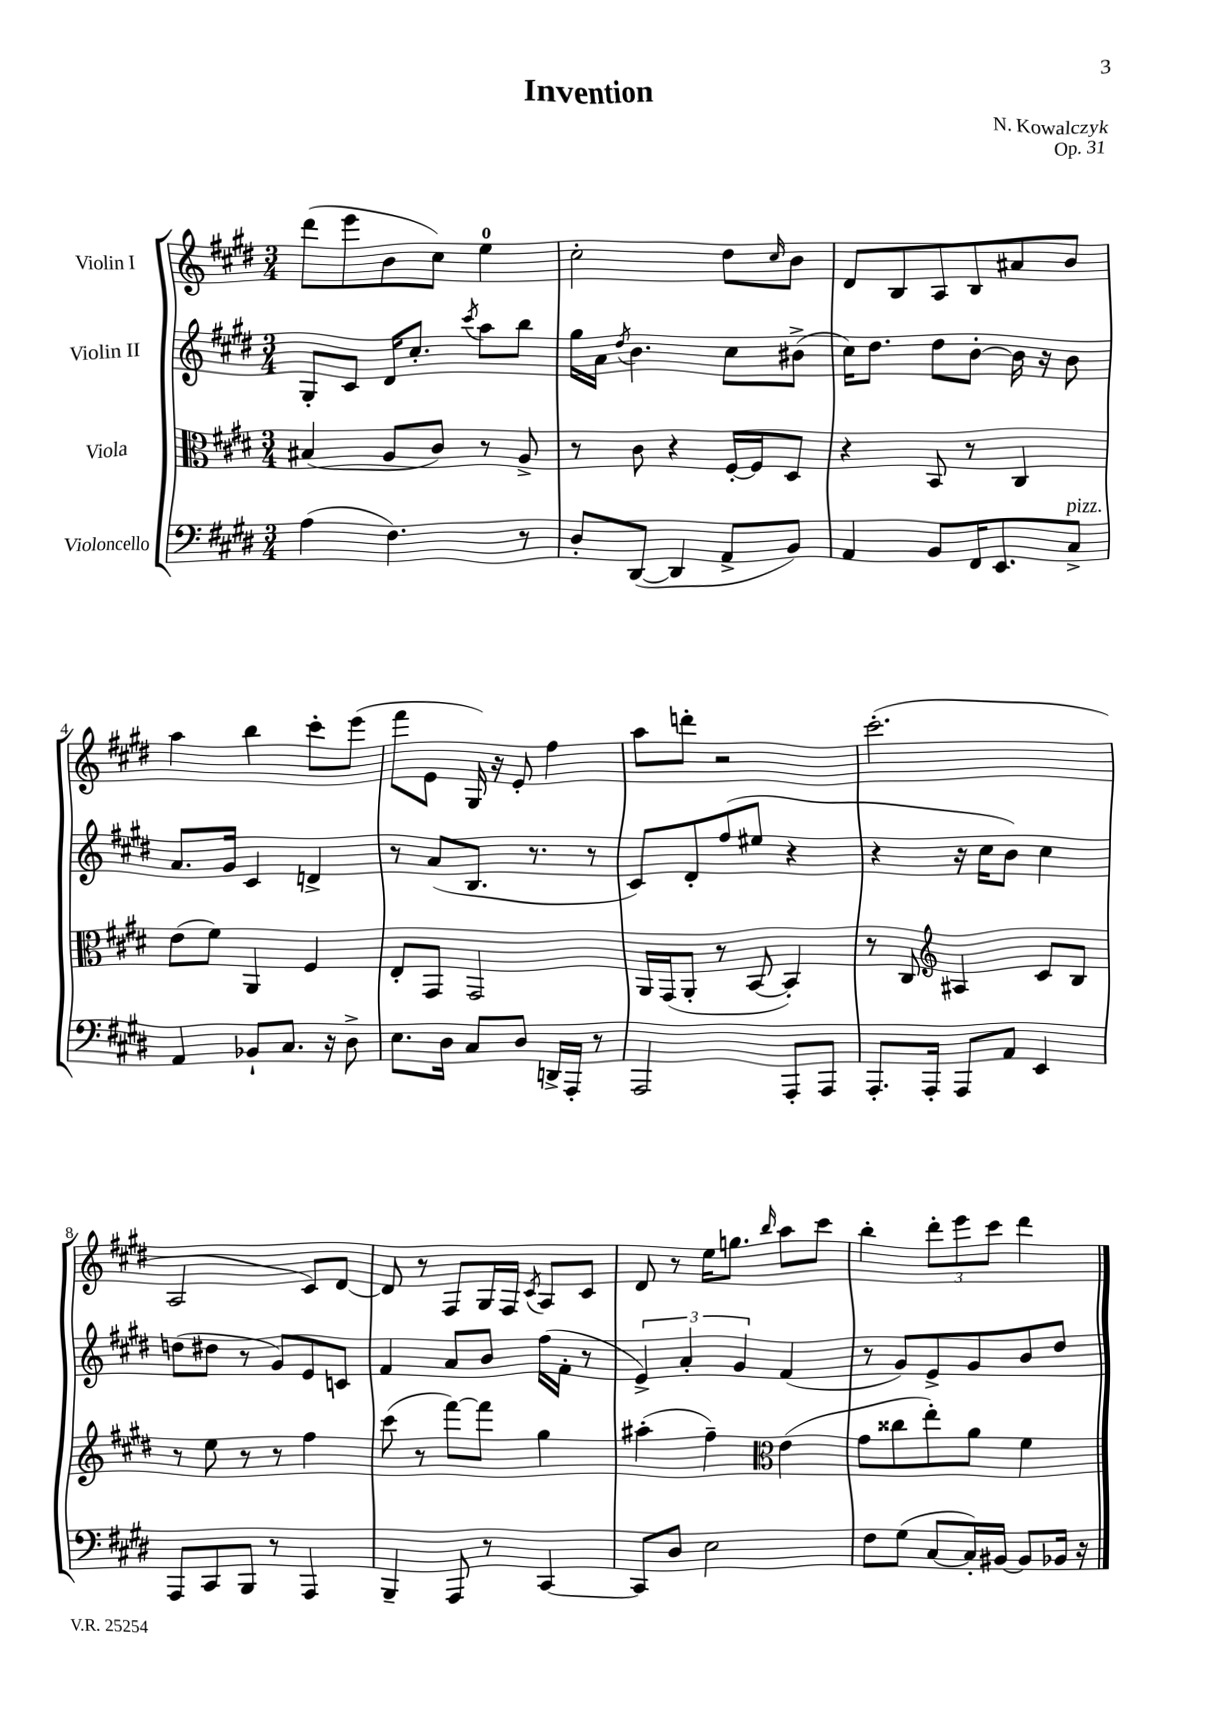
\header { title = "Invention" composer = "N. Kowalczyk" opus = "Op. 31" }
<<
\new StaffGroup <<
\new Staff = "s0" \with { instrumentName = "Violin I" } {
    \clef treble \key e \major \numericTimeSignature \time 3/4
    dis'''8( e'''8 b'8 cis''8) e''4-0 |
    cis''2-. dis''8 \grace { cis''16 } b'8 |
    dis'8 b8 a8 b8 ais'8 b'8 |
    a''4 b''4 cis'''8-. e'''8( |
    fis'''8 e'8 gis16) r16 e'8-. fis''4 |
    a''8 d'''8-. r2 |
    cis'''2.-.( |
    a2 cis'8) dis'8~ |
    dis'8 r8 fis8 gis16 fis16 \acciaccatura { cis'8 } a8 cis'8 |
    dis'8 r8 e''16 g''8. \grace { b''16 } a''8 cis'''8 |
    b''4-. \tuplet 3/2 { dis'''8-. e'''8 cis'''8 } dis'''4 \bar "|." |
}
\new Staff = "s1" \with { instrumentName = "Violin II" } {
    \clef treble \key e \major \numericTimeSignature \time 3/4
    gis8-. cis'8 dis'16 cis''8.-. \acciaccatura { cis'''8 } a''8 b''8 |
    gis''16 a'16 \acciaccatura { dis''8 } b'4. cis''8 bis'8->( |
    cis''16) dis''8. dis''8 b'8~-. b'16 r16 b'8 |
    a'8. gis'16 cis'4 d'4-> |
    r8 a'8( b8. r8. r8 |
    cis'8) dis'8-. fis''8( eis''8 r4 |
    r4 r16 cis''16 b'8) cis''4 |
    d''8( dis''8 r8 gis'8) e'8 c'8 |
    fis'4 a'8 b'8 fis''16( fis'16-. r8 |
    \tuplet 3/2 { e'4->) a'4-. gis'4 } fis'4( |
    r8 gis'8) e'8-> gis'8 b'8 dis''8 \bar "|." |
}
\new Staff = "s2" \with { instrumentName = "Viola" } {
    \clef alto \key e \major \numericTimeSignature \time 3/4
    bis4( a8 cis'8) r8 a8-> |
    r8 cis'8 r4 fis16~-. fis16 dis8 |
    r4 b,8 r8 cis4 |
    e'8( fis'8) a,4 fis4 |
    e8-. gis,8 gis,2 |
    a,16 gis,16( a,8-. r8 b,8~ b,4-.) |
    r8 cis8 \clef treble ais4 cis'8 b8 |
    r8 e''8 r8 r8 fis''4 |
    cis'''8( r8 fis'''8~) fis'''8 gis''4 |
    ais''4-.( fis''4--) \clef alto e'4( |
    gis'8 cisis''8 e''8-.) a'8 fis'4 \bar "|." |
}
\new Staff = "s3" \with { instrumentName = "Violoncello" } {
    \clef bass \key e \major \numericTimeSignature \time 3/4
    a4( fis4.) r8 |
    dis8-. dis,8~( dis,4 a,8-> b,8) |
    a,4 b,8 fis,16 e,8. cis8->^\markup { \italic "pizz." } |
    a,4 bes,8-! cis8. r16 dis8-> |
    e8. dis16 cis8 dis8 d,16-> a,,16-. r8 |
    a,,2 a,,8-. a,,8 |
    a,,8.-. a,,16-. a,,8 a,8 e,4 |
    a,,8 cis,8 b,,8 r8 a,,4 |
    b,,4-- a,,8 r8 cis,4~ |
    cis,8 dis8 e2 |
    fis8 gis8( cis8~ cis16-.) bis,16~ bis,8 bes,16 r16 \bar "|." |
}
>>
>>
